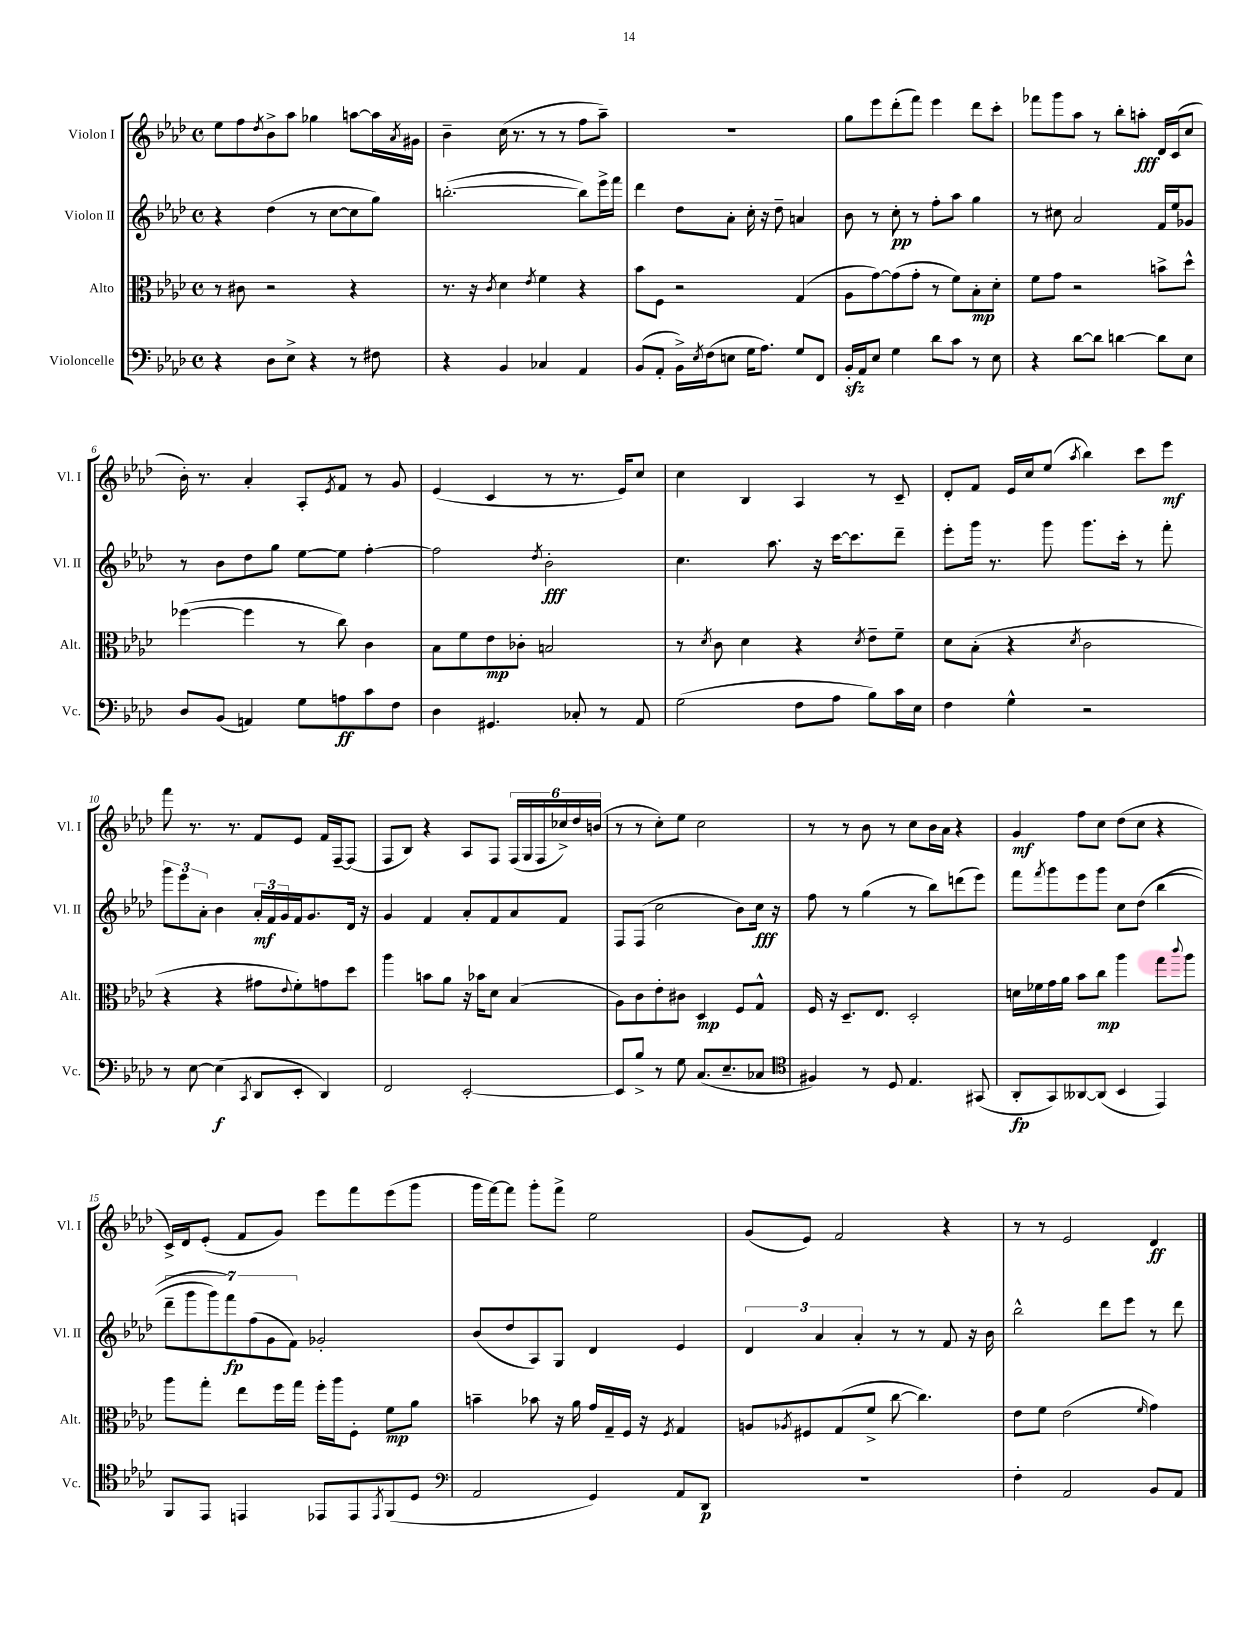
<<
\new StaffGroup <<
\new Staff = "s0" \with { instrumentName = "Violon I" shortInstrumentName = "Vl. I" } {
    \clef treble \key aes \major \defaultTimeSignature \time 4/4
    ees''8 f''8 \acciaccatura { des''8 } bes'8-> aes''8 ges''4 a''8~ a''16 \acciaccatura { aes'8 } gis'16 |
    bes'4-- c''16( r8. r8 r8 f''8 aes''8--) |
    R1 |
    g''8 ees'''8 des'''8-.( f'''8) ees'''4 des'''8 c'''8-. |
    fes'''8 g'''8 aes''8 r8 bes''8-. a''8-.\fff des'16 c'16( c''8 |
    bes'16-.) r8. aes'4-. aes8-. \acciaccatura { ees'8 } f'8 r8 g'8 |
    ees'4( c'4 r8 r8. ees'16) c''8 |
    c''4 bes4 aes4 r8 c'8-- |
    des'8-. f'8 ees'16 c''16 ees''8( \acciaccatura { aes''8 } bes''4) c'''8 ees'''8\mf |
    f'''8 r8. r8. f'8 ees'8 f'16 f16~-- f8( |
    f8 bes8) r4 aes8 f8 \tuplet 6/4 { f16( g16 f16 ces''16->) des''16 b'16( } |
    r8 r8 c''8-.) ees''8 c''2 |
    r8 r8 bes'8 r8 c''8 bes'16 aes'16 r4 |
    g'4\mf f''8 c''8 des''8( c''8 r4 |
    c'16->) des'16 ees'8-.( f'8 g'8) ees'''8 f'''8 ees'''8( g'''8 |
    g'''16 f'''16~) f'''8 g'''8-. f'''8-> ees''2 |
    g'8( ees'8) f'2 r4 |
    r8 r8 ees'2 des'4\ff \bar "|." |
}
\new Staff = "s1" \with { instrumentName = "Violon II" shortInstrumentName = "Vl. II" } {
    \clef treble \key aes \major \defaultTimeSignature \time 4/4
    r4 des''4( r8 c''8~ c''8 g''8) |
    b''2.~-.( b''8) ees'''16-> f'''16 |
    des'''4 des''8 aes'8-. c''16-. r16 des''8-- a'4 |
    bes'8 r8 c''8-.\pp r8 f''8-. aes''8 g''4 |
    r8 cis''8 aes'2 f'16 ees''16 ges'8 |
    r8 bes'8 des''8 g''8 ees''8~ ees''8 f''4~-. |
    f''2 \acciaccatura { des''8 } bes'2-.\fff |
    c''4. aes''8. r16 c'''16~ c'''8. des'''8-- |
    ees'''8-. g'''16 r8. g'''8 g'''8. c'''16-. r8 f'''8-. |
    \tuplet 3/2 { g'''8 ees'''8 aes'8-. } bes'4 \tuplet 3/2 { aes'16-.\mf f'16 g'16 } f'16 g'8. des'16 r16 |
    g'4 f'4 aes'8-. f'8 aes'8 f'8 |
    f8 f8( c''2 bes'8) c''16\fff r16 |
    f''8 r8 g''4( r8 bes''8) d'''8( ees'''8) |
    f'''8 \acciaccatura { f'''8 } g'''8 ees'''8 g'''8 c''8 des''8\( bes''4( |
    \tuplet 7/4 { des'''8-- g'''8 g'''8) f'''8\fp\) f''8( g'8 f'8) } ges'2-. |
    bes'8( des''8 aes8) g8 des'4 ees'4 |
    \tuplet 3/2 { des'4 aes'4 aes'4-. } r8 r8 f'8 r16 bes'16 |
    bes''2-^ des'''8 ees'''8 r8 des'''8 \bar "|." |
}
\new Staff = "s2" \with { instrumentName = "Alto" shortInstrumentName = "Alt." } {
    \clef alto \key aes \major \defaultTimeSignature \time 4/4
    r8 cis'8 r2 r4 |
    r8. r16 \acciaccatura { c'8 } des'4 \acciaccatura { ees'8 } f'4 r4 |
    bes'8 f8 r2 g4( |
    aes8 g'8~) g'8( g'8-. r8 f'8) bes8-.\mp des'8-. |
    f'8 g'8 r2 b'8-> des''8-^ |
    fes''4~( fes''4 r8 c''8) c'4 |
    bes8 f'8 ees'8\mp ces'8-. b2 |
    r8 \acciaccatura { des'8 } c'8 des'4 r4 \acciaccatura { des'8 } ees'8-- f'8-- |
    des'8 bes8-.( r4 \acciaccatura { des'8 } c'2 |
    r4 r4 gis'8 \appoggiatura { ees'8 } f'8-.) g'8 des''8 |
    aes''4 b'8 aes'8 r16 bes'16 des'8 bes4( |
    aes8) c'8 ees'8-. cis'8 des4\mp f8 g8-^ |
    f16 r16 des8.-- ees8. des2-. |
    d'16 fes'16 g'16 aes'16 bes'8 c''8\mp aes''4 g''8 \appoggiatura { c'''8 } aes''8 |
    aes''8 g''8-. ees''8 f''16 g''16 f''16-. aes''16 f8-. f'8\mp aes'8 |
    b'4-- bes'8 r16 aes'16 g'16 g16-- f16 r16 \acciaccatura { f8 } g4 |
    a8 \acciaccatura { aes8 } fis8 g8( f'8-> c''8~ c''4.) |
    ees'8 f'8 ees'2( \grace { f'16 } g'4) \bar "|." |
}
\new Staff = "s3" \with { instrumentName = "Violoncelle" shortInstrumentName = "Vc." } {
    \clef bass \key aes \major \defaultTimeSignature \time 4/4
    r4 des8 ees8-> r4 r8 fis8 |
    r4 bes,4 ces4 aes,4 |
    bes,8( aes,8-. bes,16->) \acciaccatura { ees8 } f16( e8 g16 aes8.) g8 f,8 |
    bes,16-.\sfz aes,16 ees8 g4 des'8 c'8 r8 ees8 |
    r4 des'8~ des'8 d'4~ d'8 ees8 |
    des8 bes,8( a,4) g8 a8\ff c'8 f8 |
    des4 gis,4. ces8-. r8 aes,8 |
    g2( f8 aes8 bes8) c'16 ees16 |
    f4 g4-^ r2 |
    r8 ees8~ ees4\f( \acciaccatura { c,8 } des,8 ees,8-. des,4) |
    f,2 ees,2~-. |
    ees,8 bes8-> r8 g8 c8.( ees8.-- ces8 |
    \clef tenor fis4) r8 des8 ees4. gis,8( |
    aes,8-.\fp g,8) aeses,8~ aeses,8( bes,4 ees,4) |
    f,8 ees,8 e,4 ees,8 ees,8 \acciaccatura { ees,8 } f,8( des8 |
    \clef bass aes,2 g,4) aes,8 des,8\p |
    R1 |
    f4-. aes,2 bes,8 aes,8 \bar "|." |
}
>>
>>
